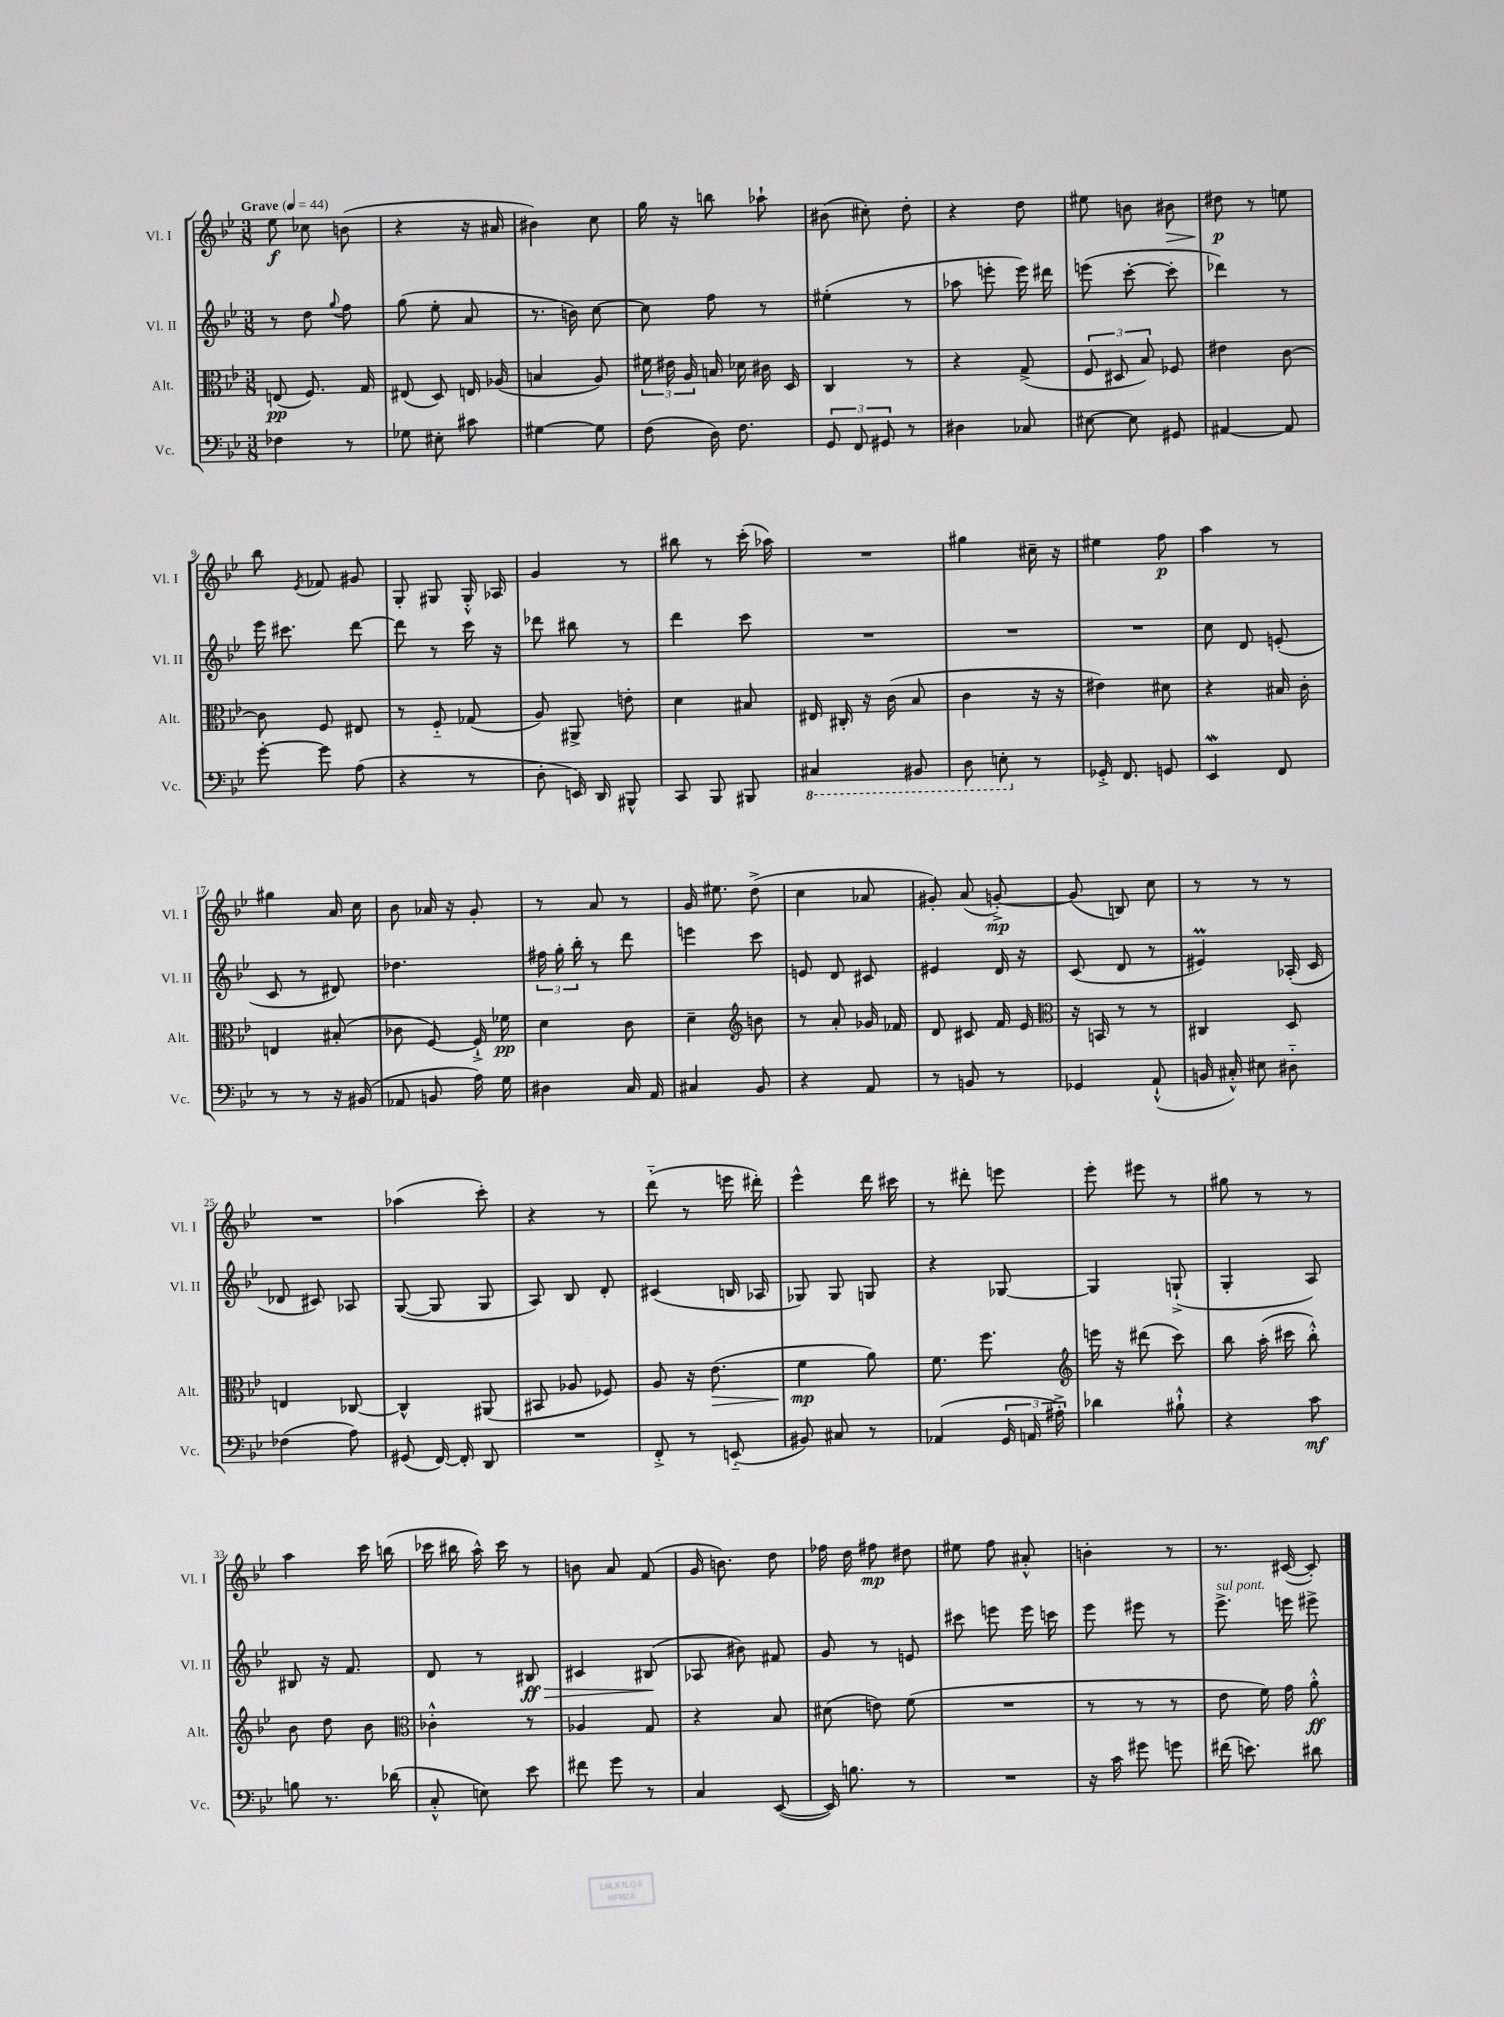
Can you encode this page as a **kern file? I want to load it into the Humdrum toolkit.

**kern	**kern	**kern	**kern
*staff4	*staff3	*staff2	*staff1
*clefF4	*clefC3	*clefG2	*clefG2
*k[b-e-]	*k[b-e-]	*k[b-e-]	*k[b-e-]
*M3/8	*M3/8	*M3/8	*M3/8
*MM44	*MM44	*MM44	*MM44
4F-	(8E	8r	8ee-
.	8.F)	8dd	8cc-
.	.	8qqgg	.
8r	.	8ff	(8b
.	16G	.	.
=	=	=	=
8G-	(8E#	(8gg	4r
8E#'	8D)	8ee-'	.
8c#	16E	8a	16r
.	(16A-	.	16a#
=	=	=	=
[4G#	4B	8.r	4b#)
.	.	16b)	.
8G#]	8A)	[8cc	8cc
=	=	=	=
(8F	24f#	8cc]	16gg
.	24e#	.	.
.	.	.	16r
.	24A	.	.
16D)	16B	8ff	8bb
8.F	16d-	.	.
.	16c#	8r	8aa-`
.	16D	.	.
=	=	=	=
12GG	4C	(4ee#'	(8b#
12FF	.	.	.
.	.	.	8cc#')
12GG#	.	.	.
8r	8r	8r	8dd'
=	=	=	=
4D#	4r	8aa-	4r
.	.	8eee'	.
8C-	(8G^	16eee)	8dd
.	.	16ddd#	.
=	=	=	=
[8E#	12F	(8eee	8ee#
.	12D#	.	.
8E#]	.	[8ccc'	8b
.	12B-)	.	.
8GG#	8F-	8ccc']	8b#
=	=	=	=
[4AA#	4e#	4ddd-)	8dd#
.	.	.	8r
8AA#]	[8c	8r	8ee
=	=	=	=
[8g'	8c]	16eee-	8bb-
.	.	8.ccc#	.
.	.	.	8qe-
8g]	8F	.	8f-
(8A	8E#	[8ddd	8g#
=	=	=	=
4r	8r	8ddd]	8G'
.	8F'~	8r	8G#
8r	(8G-	16ccc	16G#'^^
.	.	16r	16A-
=	=	=	=
8D'	8A)	8ddd-	4g
16EE)	8AA#^	8bb#	.
16DD	.	.	.
8BBB#^^	8e'	8r	8r
=	=	=	=
8CC	4d	4ddd	8bb#
8BBB-	.	.	8r
8BBB#	8B#	8ccc	(16ccc'
.	.	.	16aa-)
=	=	=	=
4CC#	16E#	4.r	4.r
.	16C#'	.	.
.	16r	.	.
.	(16c	.	.
8BBB#	8B-	.	.
=	=	=	=
8DD	4c	4.r	4gg#
8EE'	.	.	.
8r	16r	.	16cc#~
.	16r	.	16r
=	=	=	=
16GG-'^	4e#)	4.r	4ee#
8.FF	.	.	.
8GG	8d#	.	8ff
=	=	=	=
4EE-	4r	8cc	4aa
.	.	8d	.
8FF	16B#	(8e'	8r
.	16c'	.	.
=	=	=	=
8r	4E	8c	4gg#
8r	.	8r	.
16r	(8B#'	8d#)	16a
(16BB#	.	.	16cc
=	=	=	=
8AA-	8c-	4.dd-	8b-
8BB	[8F)	.	16a-
.	.	.	16r
16A)	16F`^]	.	8g'
16G	16f-	.	.
=	=	=	=
4D#	4d	24ff#	8r
.	.	24gg'	.
.	.	24bb-'	.
.	.	8r	8a
16C	8c	8ddd	8r
16AA	.	.	.
=	=	=	=
4C#	4d~	4eee	16g
.	.	.	8.ee#
*	*clefG2	*	*
8BB-	8b	8ccc	(8dd^
=	=	=	=
4r	8r	8e	4cc
.	8a'	8d	.
8AA	16g-	8c#	8a-
.	16f-	.	.
=	=	=	=
8r	8d	4e#	8g#')
8BB	8c#	.	(8a
8r	16f	16d	[8g'^)
.	16e-	16r	.
=	=	=	=
*	*clefC3	*	*
4GG-	16r	(8c	(8g]
.	16BB	.	.
.	8r	8d	8B)
(8AA`^^	8r	8r	8cc
=	=	=	=
16BB	4C#	4e#)	8r
16C#'^^)	.	.	.
8E#	.	.	8r
8D#'~	8D	(16A-'	8r
.	.	16c	.
=	=	=	=
(4F-	4E	8d-	4.r
.	.	8c#)	.
8A)	[8C-	8A-	.
=	=	=	=
(8GG#	4C-^^]	([8G	(4aa-
[16FF)	.	8G]	.
16FF']	.	.	.
8DD	(8AA#	8G	8ccc')
=	=	=	=
4.r	8BB#	8A)	4r
.	8A-	8B-	.
.	8F-)	8d'	8r
=	=	=	=
8FF'^	8A	(4c#	(8ddd'~
8r	16r	.	8r
.	(8.e-	.	.
(8EE'~	.	16B	16eee
.	.	16A-	16ddd#')
=	=	=	=
8BB#)	4f	8G-)	4eee-^^
8C#	.	8G-	.
8r	8a)	8G	16ddd
.	.	.	16ccc#
=	=	=	=
(4AA-	8.f	4r	8r
.	.	.	8ddd#'
.	8.ff	.	.
24GG	.	[8G-	8eee
24AA	.	.	.
24A#'^)	.	.	.
=	=	=	=
*	*clefG2	*	*
4d-	16eee	4G-]	8eee-'
.	16r	.	.
.	(8ddd#	.	8eee#
8B#`^^	8ccc)	(8G`^	8r
=	=	=	=
4r	8bb-	4G'	8gg#
.	(16aa'	.	8r
.	16ccc#	.	.
8c	8bb-'^^)	8A)	8r
=	=	=	=
8B	8b-	8B#	4aa
8.r	8dd	16r	.
.	.	8.f	.
.	8b-	.	16ccc
(16d-	.	.	(16bb
=	=	=	=
*	*clefC3	*	*
8C'^^	4c-'^^	8d	16ccc-
.	.	.	16bb#
8E)	.	8r	16aa^^)
.	.	.	16ccc-
8e-	8r	8B#	8r
=	=	=	=
8f#	4A-	4c#	8b
8g	.	.	8a
8r	8G	(8B#	(8f
=	=	=	=
4C	4r	8A-	16g
.	.	.	8.b)
.	.	8b#)	.
([8EE-	8B-	8f#	8dd
=	=	=	=
16EE-])	(8d#	8g	16ff-
8.B	.	.	16dd
.	8e)	8r	8ff#
8r	(8f	8e	8dd#
=	=	=	=
4.r	4.r	8ccc#	8ee#
.	.	8eee	8ff
.	.	16eee	8a#'^^
.	.	16ccc	.
=	=	=	=
16r	8r	8eee-	4b'
16c	.	.	.
8g#	8r	8eee#	.
8g	8r	8r	8r
=	=	=	=
(16f#	8e-	8.eee-^	8.r
8.e)	.	.	.
.	16f)	.	.
.	16g	16eee	([16c#
8d#	8a'^^	8eee#^	8c#'])
==	==	==	==
*-	*-	*-	*-
